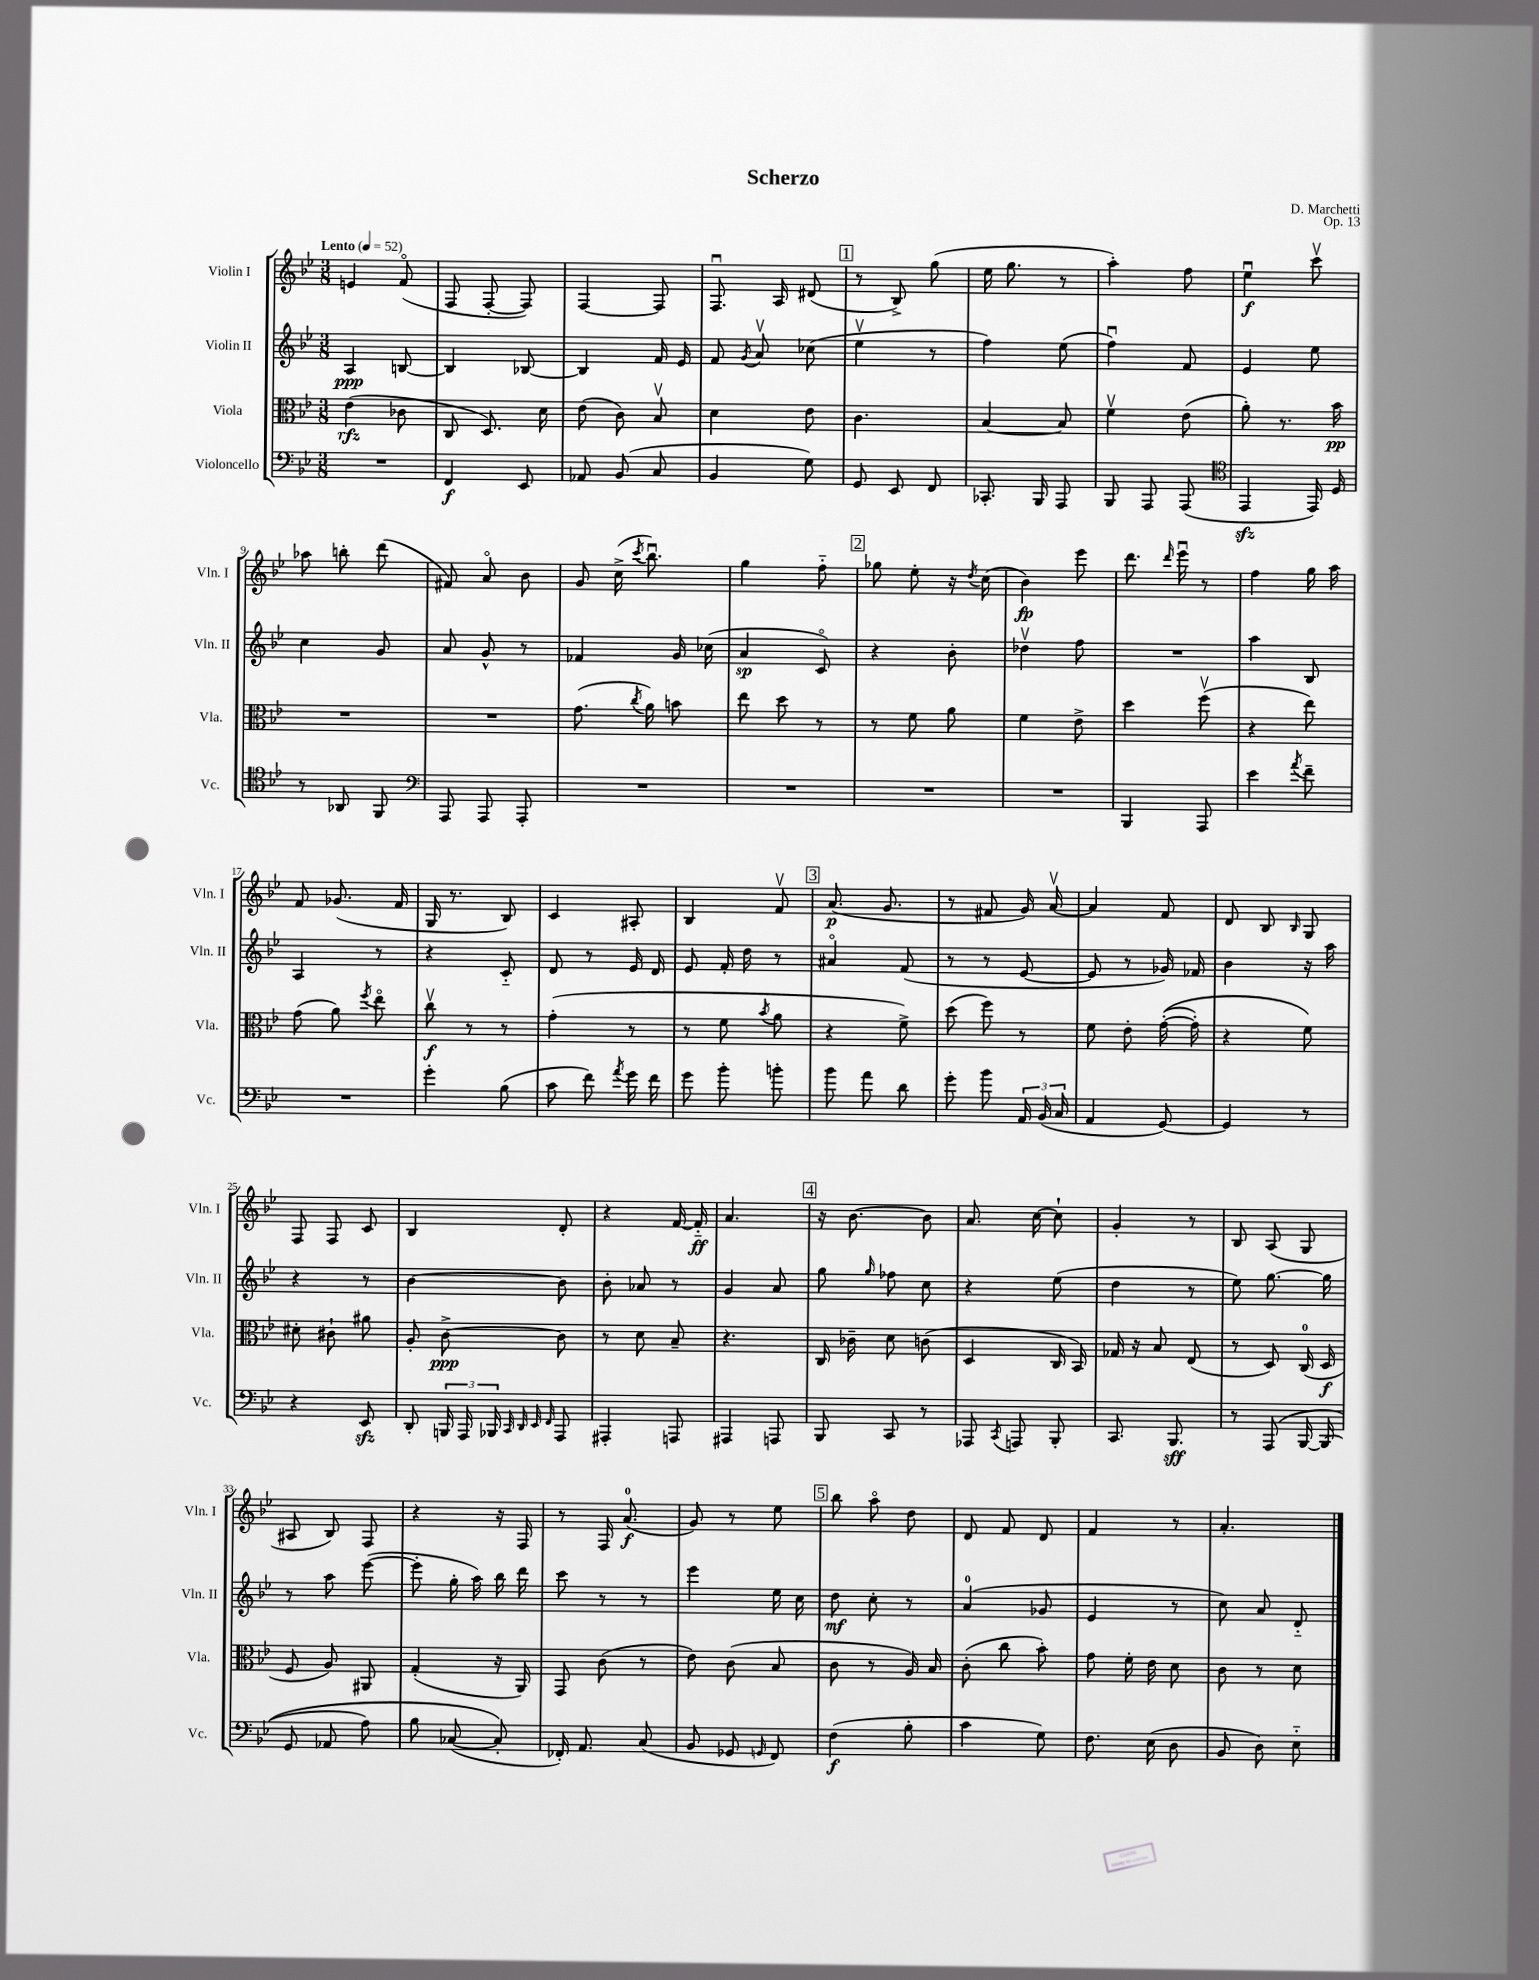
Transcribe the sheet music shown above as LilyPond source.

\header { title = "Scherzo" composer = "D. Marchetti" opus = "Op. 13" }
<<
\new StaffGroup <<
\new Staff = "s0" \with { instrumentName = "Violin I" shortInstrumentName = "Vln. I" } {
    \clef treble \key bes \major \numericTimeSignature \time 3/8 \tempo "Lento" 4 = 52
    \autoBeamOff e'4 f'8\flageolet( |
    f8 f8~-. f8) |
    f4~ f8 |
    f8.\downbow a16 dis'8( |
    \mark \markup { \box "1" } r8 bes8->) g''8( |
    ees''16 g''8. r8 |
    a''4-.) f''8 |
    ees''4\downbow\f c'''8\upbow |
    aes''8 b''8-. d'''8( |
    fis'8) a'8\flageolet bes'8 |
    g'8 c''16->( \acciaccatura { c'''8 } bes''8.\downbow) |
    g''4 f''8-_ |
    \mark \markup { \box "2" } ges''8 ees''8-. r16 \acciaccatura { d''8 } c''16( |
    bes'4\fp) ees'''8 |
    d'''8. \grace { d'''16 } ees'''16\downbow r8 |
    f''4 g''16 a''16 |
    f'8 ges'8.( f'16 |
    g16 r8. bes8) |
    c'4 ais8-. |
    bes4 f'8\upbow |
    \mark \markup { \box "3" } a'8.\p( g'8. |
    r8 fis'8 g'16) a'16~\upbow |
    a'4 f'8 |
    d'8 bes8 \grace { bes16 } g8 |
    f8 f8 c'8 |
    bes4 d'8-. |
    r4 f'16~ f'16-_\ff |
    a'4. |
    \mark \markup { \box "4" } r16 bes'8.~ bes'8 |
    a'8. c''16~ c''8-! |
    g'4-. r8 |
    bes8 a8( g8 |
    ais8 bes8) f8 |
    r4 r16 f16 |
    r8 f16 a'8.-0\f( |
    g'8) r8 ees''8 |
    \mark \markup { \box "5" } bes''8 a''8\flageolet d''8 |
    d'8 f'8 d'8 |
    f'4 r8 |
    a'4.-. \bar "|." |
}
\new Staff = "s1" \with { instrumentName = "Violin II" shortInstrumentName = "Vln. II" } {
    \clef treble \key bes \major \numericTimeSignature \time 3/8
    \autoBeamOff a4\ppp b8~ |
    b4 bes8~ |
    bes4 f'16 ees'16 |
    f'8 \acciaccatura { g'8 } a'8\upbow ces''8( |
    \mark \markup { \box "1" } ees''4\upbow r8 |
    f''4) ees''8( |
    f''4\downbow) f'8 |
    ees'4 ees''8 |
    c''4 g'8 |
    a'8 g'8-^ r8 |
    fes'4 g'16 ces''16( |
    a'4\sp c'8\flageolet) |
    \mark \markup { \box "2" } r4 bes'8-. |
    des''4\upbow f''8 |
    R4. |
    a''4 bes8 |
    a4 r8 |
    r4 c'8-_ |
    d'8 r8 ees'16 d'16 |
    ees'8 f'16-. d''16 r8 |
    \mark \markup { \box "3" } ais'4\flageolet f'8( |
    r8 r8 ees'8~ |
    ees'8 r8 ges'16) fes'16 |
    bes'4 r16 a''16 |
    r4 r8 |
    bes'4~ bes'8 |
    bes'8-. aes'8 r8 |
    g'4 a'8 |
    \mark \markup { \box "4" } g''8 \grace { g''16 } fes''8 c''8 |
    r4 ees''8( |
    d''4 r8 |
    ees''8) g''8.~ g''16 |
    r8 a''8 ees'''8~( |
    ees'''8-. g''16-. a''16) bes''16 d'''16 |
    c'''8 r8 r8 |
    ees'''4 ees''16 c''16 |
    \mark \markup { \box "5" } d''8\mf c''8-. r8 |
    a'4-0( ges'8 |
    ees'4 r8 |
    c''8) a'8 d'8-_ \bar "|." |
}
\new Staff = "s2" \with { instrumentName = "Viola" shortInstrumentName = "Vla." } {
    \clef alto \key bes \major \numericTimeSignature \time 3/8
    \autoBeamOff ees'4\rfz( ces'8 |
    c8 d8.) d'16 |
    ees'8( c'8) bes8\upbow |
    d'4 ees'8 |
    \mark \markup { \box "1" } c'4. |
    bes4~ bes8 |
    f'4\upbow ees'8( |
    a'8-.) r8. bes'16\pp |
    R4. |
    R4. |
    g'8.( \acciaccatura { c''8 } a'16) b'8 |
    ees''8 d''8 r8 |
    \mark \markup { \box "2" } r8 f'8 a'8 |
    f'4 ees'8-> |
    d''4 f''8\upbow( |
    r4 ees''8) |
    g'8( a'8) \acciaccatura { f''8 } ees''8\flageolet |
    c''8\upbow\f r8 r8 |
    g'4-.( r8 |
    r8 f'8 \acciaccatura { bes'8 } a'8 |
    \mark \markup { \box "3" } r4 f'8->) |
    d''8( f''8) r8 |
    f'8 ees'8-. g'16~-.(\( g'16-.) |
    r4 f'8\) |
    dis'8-. cis'8-! ais'8 |
    a8-. c'8~->\ppp c'8 |
    r8 d'8 bes8-- |
    r4. |
    \mark \markup { \box "4" } c16 ces'16-- d'8 c'8( |
    d4 c16 bes,16) |
    ges16 r16 bes8 ees8( |
    r8 d8) c16-0( d16\f |
    f8 a8) ais,8 |
    g4-.( r16 a,16) |
    g,8 c'8( r8 |
    ees'8) c'8( bes8 |
    \mark \markup { \box "5" } c'8 r8 a16) bes16 |
    c'8-.( c''8 bes'8-.) |
    g'8 f'16-. ees'16 d'8 |
    c'8 r8 d'8 \bar "|." |
}
\new Staff = "s3" \with { instrumentName = "Violoncello" shortInstrumentName = "Vc." } {
    \clef bass \key bes \major \numericTimeSignature \time 3/8
    \autoBeamOff R4. |
    f,4\f ees,8 |
    aes,8 bes,8( c8 |
    bes,4 g8) |
    \mark \markup { \box "1" } g,8 ees,8 f,8 |
    ces,8.-. bes,,16 a,,8 |
    bes,,8 a,,8 a,,8( |
    \clef tenor ees,4\sfz ees,16) d16 |
    r8 aes,8 f,8 |
    \clef bass a,,8 a,,8 a,,8-. |
    R4. |
    R4. |
    \mark \markup { \box "2" } R4. |
    R4. |
    bes,,4 a,,8 |
    ees'4 \acciaccatura { a'8 } f'8-- |
    R4. |
    g'4-. bes8( |
    c'8 f'8) \acciaccatura { a'8 } g'16 f'16 |
    g'8 bes'8-. b'8-. |
    \mark \markup { \box "3" } bes'8 a'8 d'8 |
    g'8-. bes'8 \tuplet 3/2 { a,16 bes,16( c16 } |
    a,4 g,8~) |
    g,4 r8 |
    r4 ees,8\sfz |
    d,8-. \tuplet 3/2 { b,,16 a,,16 bes,,16 } \grace { c,32 d,32 ees,32 f,32 } a,,8 |
    ais,,4-. a,,8 |
    ais,,4 a,,8 |
    \mark \markup { \box "4" } bes,,8 c,8 r8 |
    aes,,8 \acciaccatura { c,8 } a,,8 bes,,8-. |
    c,8. bes,,8.\sff |
    r8 a,,8\( bes,,16~ bes,,16( |
    g,8 aes,8 a8) |
    bes8 ces8~( ces8-.\) |
    fes,16-.) a,8. c8( |
    bes,8 ges,8 \grace { g,16 } f,8) |
    \mark \markup { \box "5" } f4\f( bes8-. |
    c'4 g8) |
    f8. ees16( d8 |
    bes,8 d8) ees8-_ \bar "|." |
}
>>
>>
